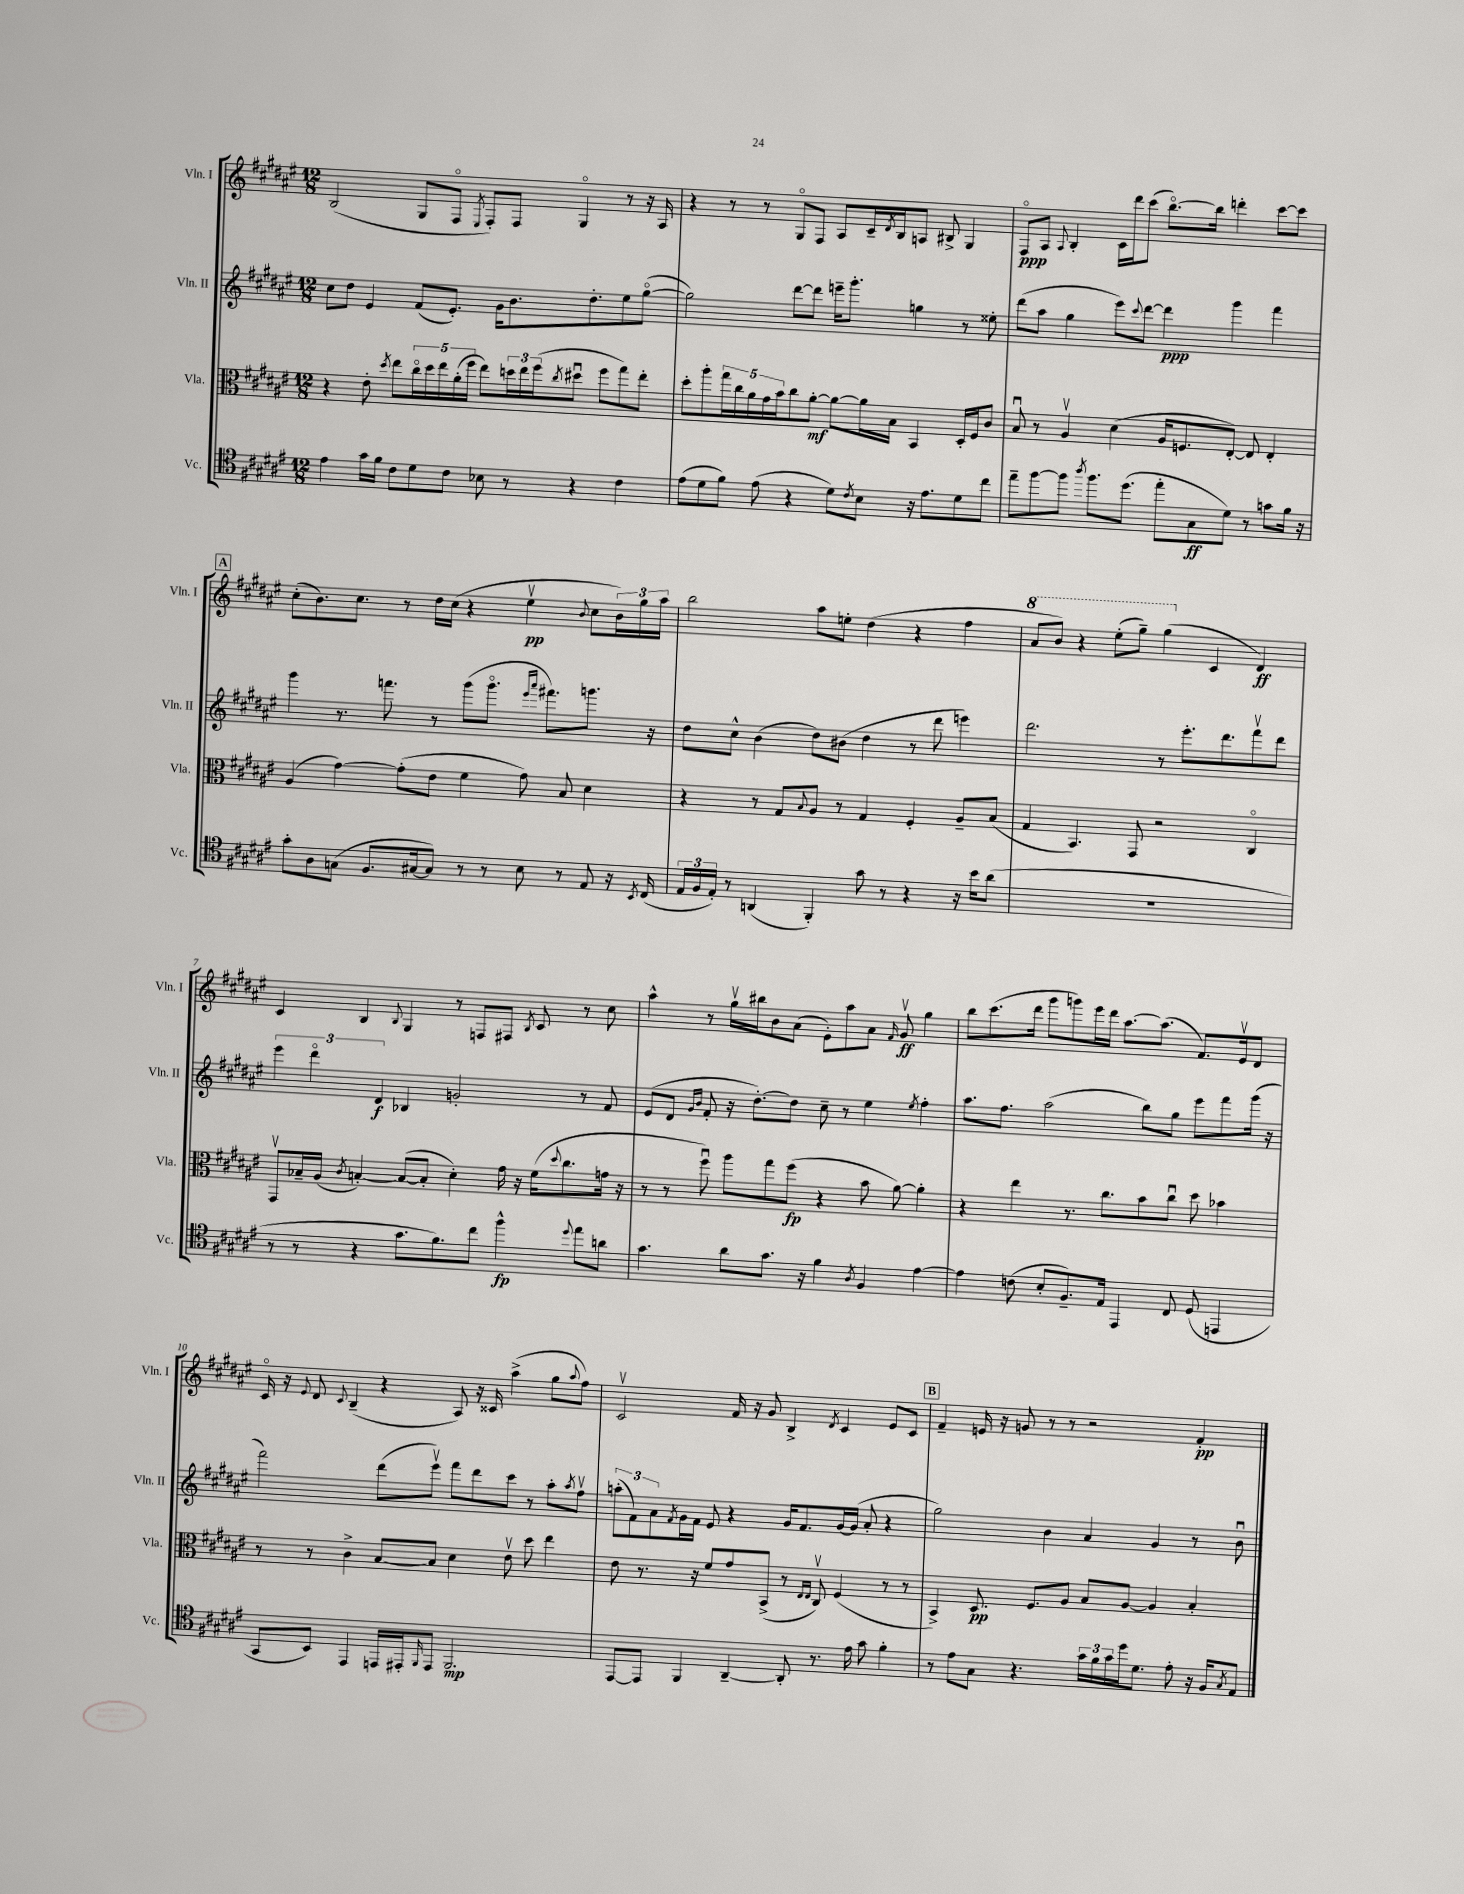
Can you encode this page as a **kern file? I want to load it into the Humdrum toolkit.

**kern	**kern	**kern	**kern
*staff4	*staff3	*staff2	*staff1
*clefC4	*clefC3	*clefG2	*clefG2
*k[f#c#g#d#a#e#]	*k[f#c#g#d#a#e#]	*k[f#c#g#d#a#e#]	*k[f#c#g#d#a#e#]
*M12/8	*M12/8	*M12/8	*M12/8
4e#	4r	8cc#	(2B
.	.	8dd#	.
16g#	8e#'	4e#	.
16f#	.	.	.
.	8qdd#	.	.
8c#	8ee#	.	.
8d#	20cc#o	(8f#	8G#
.	20dd#	.	.
.	20ee#	.	.
8c#	.	8.e#')	8F#o
.	(20a#'	.	.
.	20ff#	.	.
.	.	.	8qE#
8B-	8ee#)	.	8F#')
.	.	16g#	.
8r	24dd	8.b	8F#
.	24ee#	.	.
.	(24ff#	.	.
.	8qcc#	.	.
4r	8dd#u	.	4G#o
.	.	8.dd#'	.
.	8ff#	.	.
4c#	8gg#)	8ee#	8r
.	8ee#'	([8gg#o	16r
.	.	.	16A#
=	=	=	=
(8e#	8dd#'	2gg#])	4r
8d#	8aa#'	.	.
8f#)	20gg#	.	8r
.	20cc#	.	.
.	20a#	.	.
(8e#	.	.	8r
.	20g#	.	.
.	20b	.	.
4r	8cc#	[8ddd#	8G#o
.	[8a#'	8ddd#]	8F#
8d#)	8a#_	16eee~	8A#
.	.	8.ggg#'	.
8qc#	.	.	.
8B	16a#]	.	16c#~
.	.	.	8qd#
.	16B	.	16B
16r	4BB	4gg	8A
8.e#	.	.	.
.	.	.	8B#^
8d#	16D#'	8r	4G#
.	16F#	.	.
8cc#	8c#	8ee##'	.
=	=	=	=
8ee#~	8Bu	(8ddd#	8F#o
[8ff#	8r	8aa#	8A#
.	.	.	8qqA#
8ff#]	4A#v	4gg#	4B'
8qaa#	.	.	.
8.ff#	.	.	.
.	(4d#	8eee#)	16c#
(8.dd#	.	.	16ddd#
.	.	8qqccc#	.
.	.	[8ddd#	(8ccc#
8ee#'	16A#	4ddd#]	[8.bbo)
.	8.F	.	.
8G#	.	.	.
.	.	.	16bb]
8d#)	[8E#')	4ggg#	4ddd'
8r	8E#]	.	.
8g	4E#'	4fff#	[8ccc#
16f#	.	.	8ccc#]
16r	.	.	.
=	=	=	=
8g#'	(4A#	4ggg#	(8cc#'
8A#	.	.	8.b)
(8G	[4g#)	8.r	.
.	.	.	8.cc#
8.F#	.	.	.
.	.	8.fff	.
.	(8g#']	.	8r
[16G#	.	.	.
8G#])	8e#	8r	16dd#
.	.	.	(16cc#
8r	4f#	(8ggg#	4r
8r	.	8.ggg#o	.
8B	8g#)	.	4ee#v
.	.	16qqeee#	.
.	.	16qqaaa#	.
.	.	8.fff#)	.
8r	8B	.	.
.	.	.	8qqb
8E#	4d#	8.ggg	8cc#
16r	.	.	24b)
.	.	.	24gg#
8qBB	.	.	.
(16C#	.	16r	.
.	.	.	24aa#
=	=	=	=
24E#	4r	8dd#	2bb
24F#	.	.	.
24E#')	.	.	.
8r	.	8cc#^^	.
(4AA	8r	(4b	.
.	8G#	.	.
.	8qqB	.	.
4FF#')	8A#	8dd#)	8aa#
.	8r	(8b#	8ee'
8g#	4G#	4dd#	(4dd#
8r	.	.	.
4r	4F#'	8r	4r
.	.	8ddd#	.
16r	8A#~	4eee)	4ff#
16b	.	.	.
(8a#	(8B	.	.
=	=	=	=
1.r	4G#	2.ddd#	8aa#
.	.	.	8bb)
.	4.BB)	.	4r
.	.	.	(8eee#'
.	8GG#	.	8ggg#~)
.	2r	8r	(4ggg#
.	.	8.eee#'	.
.	.	.	4c#
.	.	8.ddd#	.
.	4C#o	8fff#v	4d#)
.	.	8ddd#	.
=	=	=	=
8r	8GG#v	6eee#	4c#
8r	16B-~	.	.
.	.	6ddd#o	.
.	(16A#	.	.
.	8qc#	.	.
4r	[4B')	.	4B
.	.	6d#	.
.	.	.	8qqB
8.g#	(8B_	4B-	4G#
.	8B']	.	.
8.f#)	.	.	.
.	4d#')	2g'	8r
8cc#	.	.	8F
4ff#^^	16g#	.	8F#
.	16r	.	.
.	.	.	8qB
.	(16f#	.	8c#
.	8qqdd#	.	.
.	8.cc#	.	.
8qqdd#	.	.	.
8ee#	.	8r	8r
8a	16g	8f#	8cc#
.	16r	.	.
=	=	=	=
4.g#	8r	(8e#	4aa#^^
.	8r	8d#	.
.	.	16qqg#	.
.	.	16qqb	.
.	8ff#u)	8f#'	8r
8a#	8aa#	16r	16gg#v
.	.	[8.dd#')	16bb#
8.g#	8gg#	.	8b
.	(8ff#	8dd#]	(8a#
16r	.	.	.
4f#	4r	8cc#~	8e#')
.	.	8r	8aa#
8qA#	.	.	.
4F#	8b	4ee#	8a#
.	.	.	16qqf#
.	[8a#)	.	8g#v
.	.	8qee#	.
[4e#	4a#']	4ff#'	4gg#
=	=	=	=
4e#]	4r	8.aa#	8bb
.	.	.	(8.ccc#
.	.	8.ff#	.
(8c	4ee#	.	.
.	.	.	16ddd#
8B'	.	(2aa#	8ggg#
8.F#~)	8.r	.	8ggg)
.	.	.	16eee#
16E#	8.cc#	.	16ddd#
4EE#	.	.	[8.aa#
.	8b	8bb)	.
.	.	.	(8.aa#]
8C#	8cc#u	8gg#	.
(8D#	8dd#	8eee#	8.f#)
4EE	4b-	8fff#	.
.	.	.	16e#v
.	.	(16ggg#	8d#
.	.	16r	.
=	=	=	=
8GG#	8r	2fff#)	16c#o
.	.	.	16r
.	.	.	8qqe#
8BB)	8r	.	8d#
.	.	.	8qqc#
4EE#	4c#^	.	(4B~
16EE	[8B	(8ddd#	4r
16EE#'	.	.	.
16qqFF#	.	.	.
8EE#	8B]	8eee#v)	.
2.FF#	4d#	8fff#	8A#)
.	.	8ddd#	16r
.	.	.	16c##
.	8e#v	8ccc#	(4aa#^
.	8dd#	8r	.
.	4ee#	8aa#'	8gg#
.	.	8qaa#	8qqaa#
.	.	8ff#v	8ff#)
=	=	=	=
[8EE#	8e#	(12aa'	2c#v
.	.	12f#)	.
8EE#]	8.r	.	.
.	.	12a#	.
.	.	8qf#	.
4FF#	.	16g#	.
.	16r	16f#	.
.	8f#	8e#	.
[4AA#~	8g#	4r	16f#
.	.	.	16r
.	(8BB^	.	8g#
8AA#']	8r	16g#	4B^
.	.	8.f#	.
.	16qqE#	.	.
.	16qqE#	.	.
8.r	8C#v)	.	.
.	.	.	8qd#
.	(4F#	[16g#	4c#
16e#	.	(16g#]	.
8g#	.	8a#'	.
4f#'	8r	4r	8e#
.	8r	.	8c#
=	=	=	=
8r	4BB^)	2gg#)	4f#~
8e#	.	.	.
8G#	8.D#	.	16e
.	.	.	16r
4.r	.	.	8g
.	8.F#	.	.
.	.	4b	8r
.	8A#	.	8r
24g#	8B	4a#	2r
24f#	.	.	.
24g#	.	.	.
16dd#	[8A#	.	.
8.d#	.	.	.
.	4A#]	4g#	.
8e#'	.	.	.
16r	4B'	8r	4f#'
16F#	.	.	.
8qG#	.	.	.
8E#	.	8bu	.
==	==	==	==
*-	*-	*-	*-
